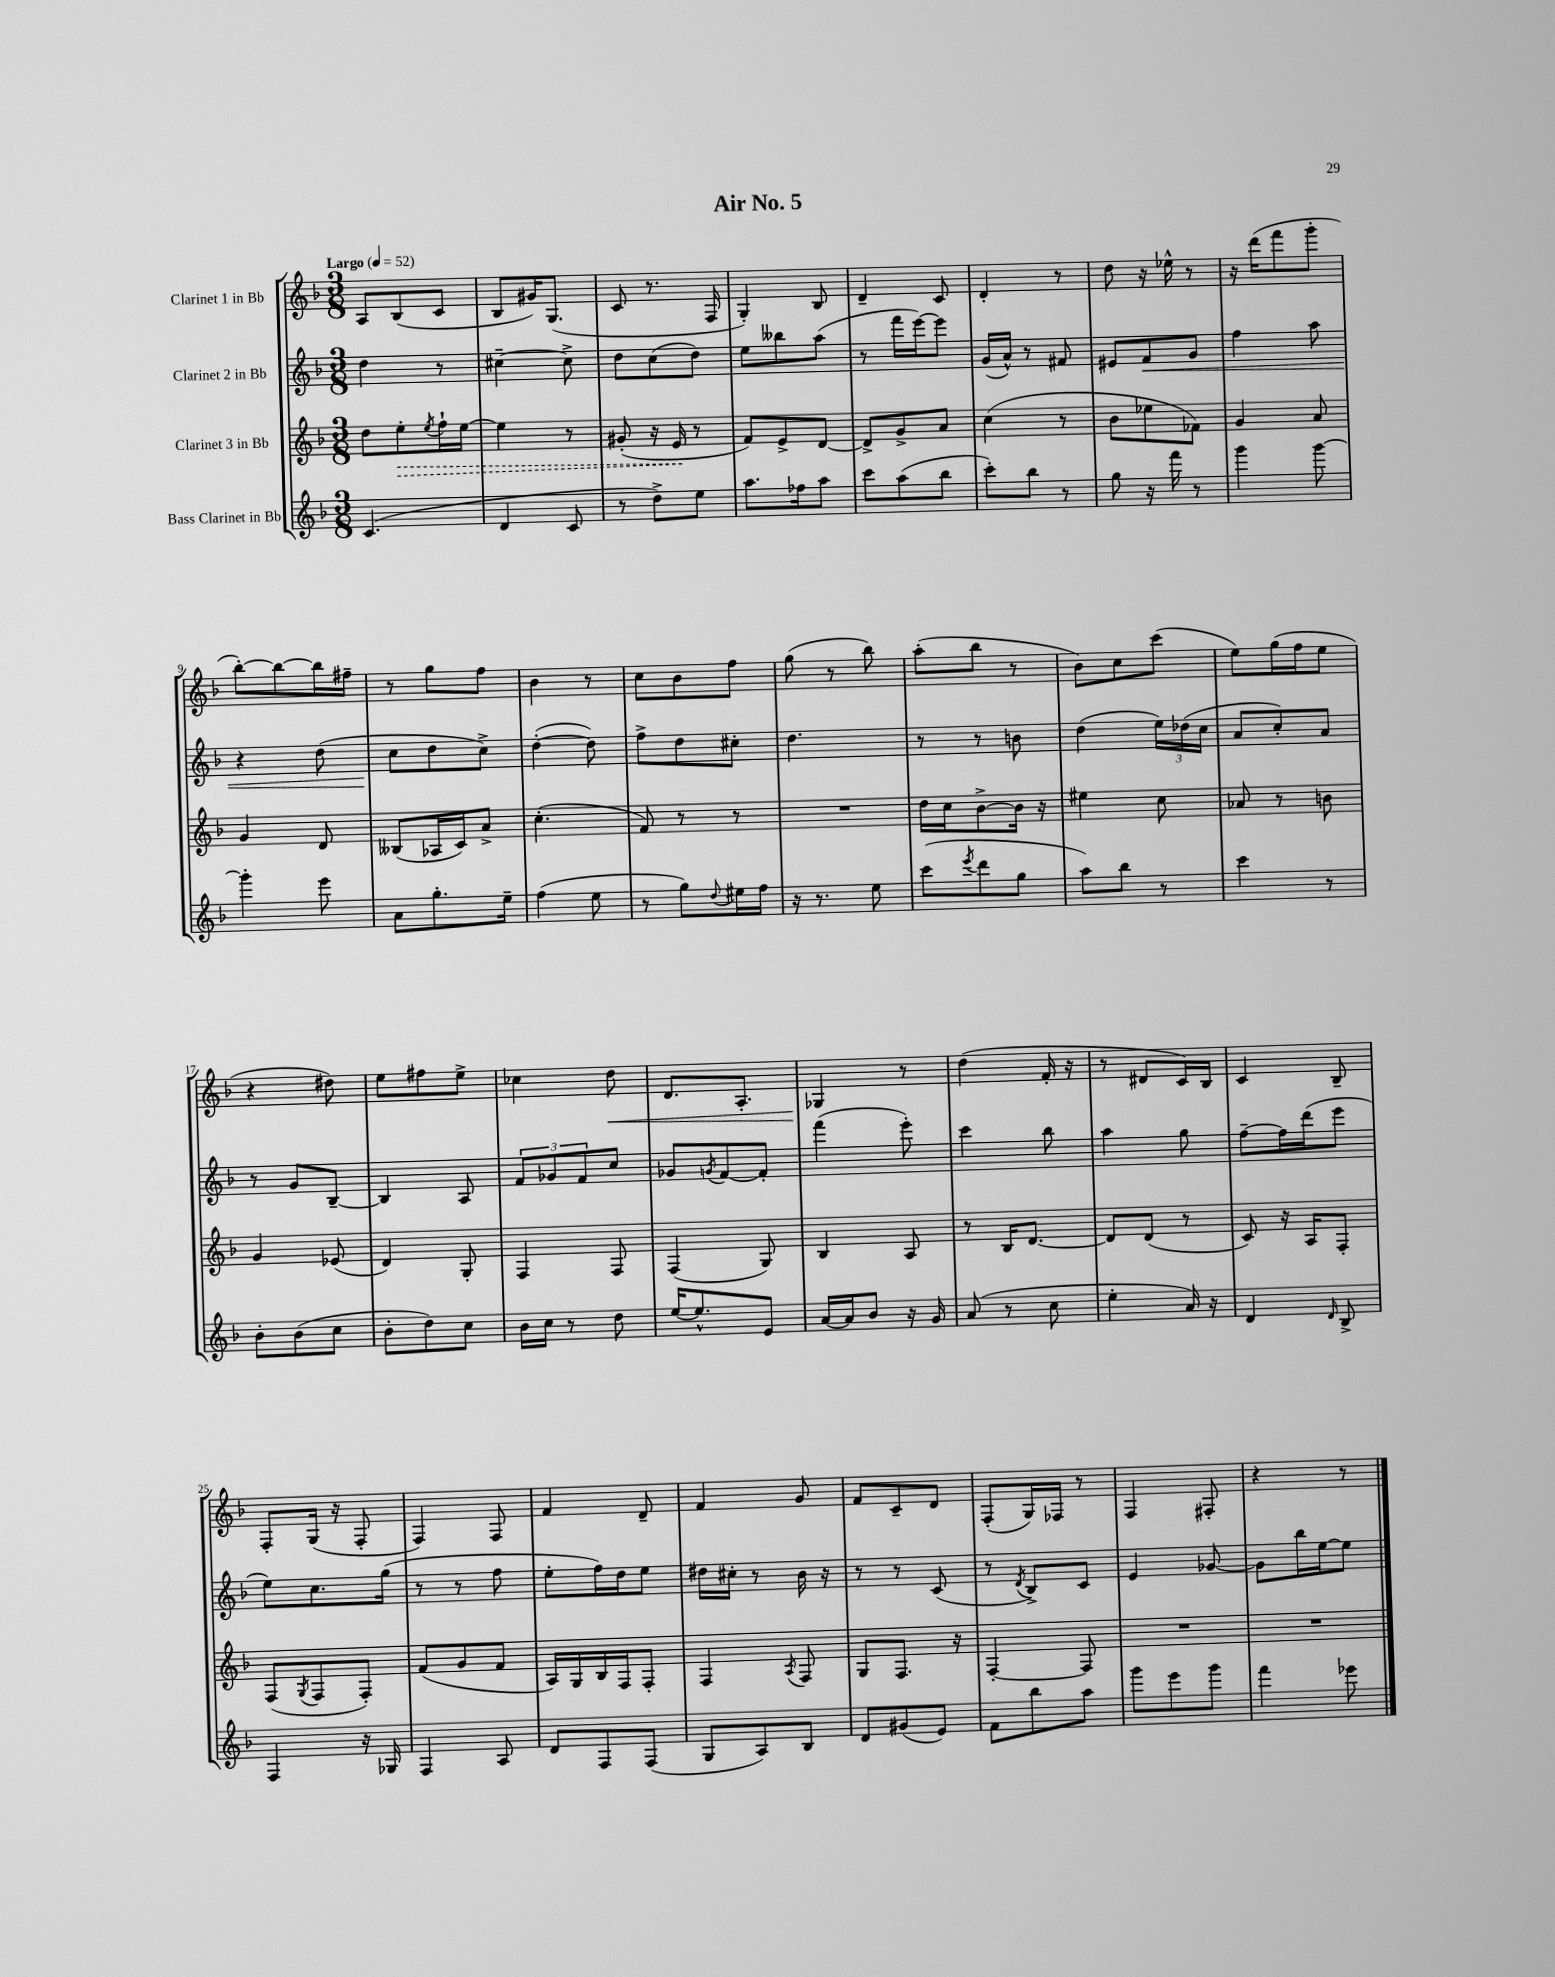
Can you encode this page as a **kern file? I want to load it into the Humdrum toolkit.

**kern	**kern	**kern	**kern
*staff4	*staff3	*staff2	*staff1
*clefG2	*clefG2	*clefG2	*clefG2
*k[b-]	*k[b-]	*k[b-]	*k[b-]
*M3/8	*M3/8	*M3/8	*M3/8
*MM52	*MM52	*MM52	*MM52
(4.c	8dd	4dd	8A
.	8ee'	.	(8B-
.	8qee	.	.
.	16ff`	8r	8c
.	[16ee	.	.
=	=	=	=
4d	4ee]	[4cc#~	8B-
.	.	.	16g#)
.	.	.	(8.G
8c	8r	8cc#^]	.
=	=	=	=
8r	(8g#'	8dd	8c
8dd^)	16r	(8cc	8.r
.	16e	.	.
8ee	8r	8dd)	.
.	.	.	16F
=	=	=	=
8.aa	8f)	8ee	4G')
.	8e^	8bb--	.
16ff-	.	.	.
8aa	[8d	(8aa	8B-
=	=	=	=
8ccc	8d^]	8r	4d~
(8aa	8g^	16fff	.
.	.	[16eee)	.
8bb-	8a	8eee]	8c
=	=	=	=
8ccc')	(4cc	(16g	4d'
.	.	16a^^)	.
8bb-	.	8r	.
8r	8r	8f#	8r
=	=	=	=
8gg	8b-	8e#	8dd
16r	8ee-	8f	16r
16fff	.	.	16ee-^^
8r	8f-)	8g	8r
=	=	=	=
4ggg	4g	4ff	16r
.	.	.	(16ddd
.	.	.	8fff
[8ggg	8a	8aa	8ggg'
=	=	=	=
4ggg']	4g	4r	[8bb-')
.	.	.	8bb-_
8eee	8d	(8dd	16bb-]
.	.	.	16ff#~
=	=	=	=
8a	(8B--	8cc	8r
8.gg'	16A-	8dd	8gg
.	16c)	.	.
.	8a^	8cc^)	8ff
16ee~	.	.	.
=	=	=	=
(4ff	(4.cc'	([4dd'	4b-
8ee	.	8dd])	8r
=	=	=	=
8r	8f)	8ff^	8cc
8gg)	8r	8dd	8b-
8qqdd	.	.	.
16ee#	8r	8cc#'	8ff
16ff	.	.	.
=	=	=	=
16r	4.r	4.dd	(8gg
8.r	.	.	.
.	.	.	8r
8ee	.	.	8bb-)
=	=	=	=
(8ccc	16dd	8r	(8aa'
.	16cc	.	.
8qeee	.	.	.
8ddd	[8b-^	8r	8bb-
8gg	16b-]	8b	8r
.	16r	.	.
=	=	=	=
8aa)	4ee#	(4dd	8b-)
8bb-	.	.	8cc
8r	8cc	24ee)	(8ccc
.	.	(24dd-	.
.	.	24cc	.
=	=	=	=
4ccc	8a-	8a	8ee)
.	8r	8cc')	(16gg
.	.	.	16ff
8r	8b	8a	8ee
=	=	=	=
8b-'	4g	8r	4r
(8b-	.	8g	.
8cc	(8e-	[8B-~	8dd#)
=	=	=	=
8b-'	4d)	4B-]	8ee
8dd)	.	.	8ff#
8cc	8G'	8A	8ee^
=	=	=	=
16b-	4F	12f	4cc-
16cc	.	.	.
.	.	12g-	.
8r	.	.	.
.	.	12f	.
8dd	8F	8cc	8dd
=	=	=	=
[16ee	(4F	8g-	8.d
8.ee^^]	.	.	.
.	.	8qg	.
.	.	[8f	.
.	.	.	8.A'
8e	8G)	8f']	.
=	=	=	=
[16a	4B-	(4fff	4G-
16a]	.	.	.
8b-	.	.	.
16r	8A	8eee')	8r
16g	.	.	.
=	=	=	=
(8a	8r	4ccc	(4dd
8r	16B-	.	.
.	[8.d	.	.
8cc	.	8bb-	16f'
.	.	.	16r
=	=	=	=
4ee'	8d]	4aa	8r
.	(8d	.	8d#
16a)	8r	8gg	16c)
16r	.	.	16B-
=	=	=	=
4d	8c)	[8ff~	4c
.	16r	16ff]	.
.	16A	(16ddd	.
16qqd	.	.	.
8B-^	8F'	8eee	8B-~
=	=	=	=
4F	(8F	8ee)	8F'
.	8qG	.	.
.	8F	8.cc	(16G
.	.	.	16r
16r	8F')	.	8F'
16G-	.	(16gg	.
=	=	=	=
4F	(8f	8r	4F)
.	8g	8r	.
8A	8f	8ff	8F
=	=	=	=
8d	16A)	8ee'	4f
.	16G	.	.
8F	16B-	16ff)	.
.	16F	16dd	.
(8F	8F'	8ee	8d~
=	=	=	=
8G	4F	16dd#	4f
.	.	16cc#'	.
8A)	.	8r	.
.	8qA	.	.
8B-	8F	16b-	8g
.	.	16r	.
=	=	=	=
8d	8G	8r	8f
(8g#	8.F	8r	8c~
8e)	.	(8c	8d
.	16r	.	.
=	=	=	=
8f	[4F'	8r	(8F'
.	.	8qd	.
8bb-	.	8B-^)	16G)
.	.	.	16F-
8aa	8F]	8c	8r
=	=	=	=
8ggg	4.r	4e	4F
8eee	.	.	.
8ggg	.	[8g-	8F#'
=	=	=	=
4fff	4.r	8g-]	4r
.	.	16bb-	.
.	.	[16ee	.
8eee-	.	8ee]	8r
==	==	==	==
*-	*-	*-	*-
